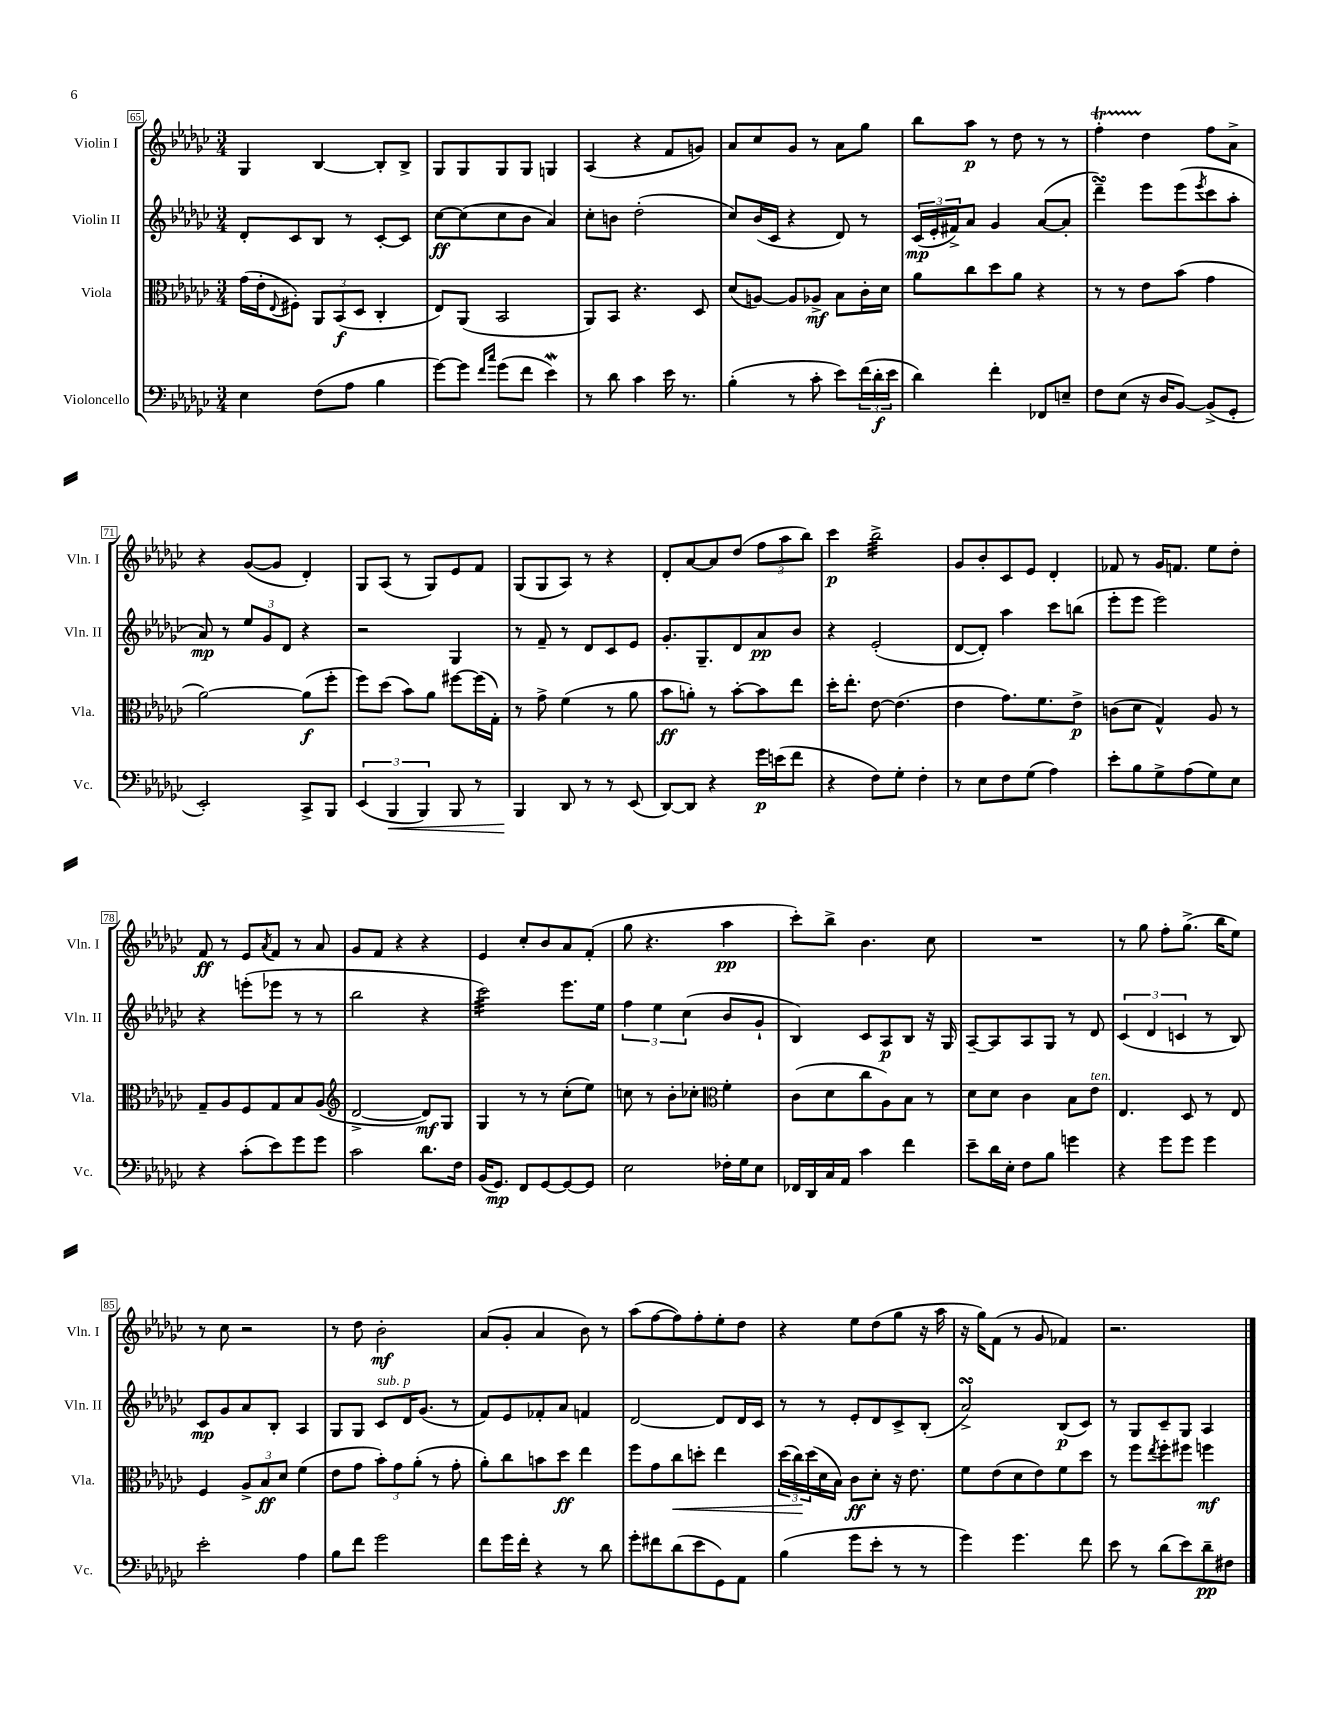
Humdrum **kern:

**kern	**kern	**kern	**kern
*staff4	*staff3	*staff2	*staff1
*clefF4	*clefC3	*clefG2	*clefG2
*k[b-e-a-d-g-c-]	*k[b-e-a-d-g-c-]	*k[b-e-a-d-g-c-]	*k[b-e-a-d-g-c-]
*M3/4	*M3/4	*M3/4	*M3/4
4E-\	(16g-\LL	8d-'/L	4G-/
.	16e-'\J	.	.
.	8qqE-/	.	.
.	8F#'\J)	8c-/	.
(8F\L	12AA-/L	8B-/J	[4B-/
.	(12BB-/	.	.
8A-\J	.	8r	.
.	12D-/J	.	.
4B-\	4C-'/	[8c-'/L	8B-'/]L
.	.	8c-/]J	8B-^/J
=	=	=	=
[8g-\L)	8E-/L)	[8cc-\L	8G-/L
8g-\]J	(8AA-/J	(8cc-\]	8G-/
16qqf/LL	.	.	.
16qqcc-/JJ	.	.	.
(8g-\L	2BB-/	8cc-\	8G-/
8f\J	.	8b-\J	8G-/J
4e-\)	.	4a-/)	4G/
=	=	=	=
8r	8AA-/L)	8cc-'\L	(4A-/
8d-\	8BB-/J	8b\J	.
4c-\	4.r	(2dd-'\	4r
16e-\	.	.	8f/L
8.r	.	.	.
.	8D-/	.	8g/J)
=	=	=	=
(4B-'\	(8d-/L	8cc-/L)	8a-/L
.	[8A/J)	(16b-/L	8cc-/
.	.	16c-/JJ	.
8r	8A/]L	4r	8g-/J
8c-'\	8A-^/J	.	8r
8e-\L)	8B-\L	8d-/)	8a-\L
(24f\L	16c-'\L	8r	8gg-\J
24d-'\	.	.	.
.	16d-\JJ	.	.
24e-\JJ	.	.	.
=	=	=	=
4d-\)	8a-\L	(24c-/LL	8bb-\L
.	.	24e-'/	.
.	.	24f#^/J)	.
.	8cc-\	8a-/J	8aa-\J
4f'\	8dd-\	4g-/	8r
.	8a-\J	.	8dd-\
8FF-/L	4r	([8a-/L	8r
8E~/J	.	8a-'/]J	8r
=	=	=	=
8F\L	8r	4ddd-~\)	4ff'\
(8E-\J	8r	.	.
16r	8e-\L	8eee-\L	4dd-\
16D-/LK	.	.	.
[8BB-/J)	(8b-\J	(8eee-\	.
.	.	8qeee-/	.
(8BB-^/]L	4g-\	8ccc-\	8ff\L
8GG-'/J	.	8aa-'\J	8a-^\J
=	=	=	=
2EE-'/)	[2a-\)	8a-/)	4r
.	.	8r	.
.	.	12ee-/L	([8g-/L
.	.	12g-/	.
.	.	.	8g-/]J
.	.	12d-/J	.
8CC-^/L	(8a-\]L	4r	4d-'/)
8BBB-/J	8ff'\J	.	.
=	=	=	=
(6EE-/	8ff\L)	2r	8G-/L
.	(8dd-\J	.	(8A-/J
6BBB-/	.	.	.
.	8b-\L)	.	8r
6BBB-/)	.	.	.
.	8a-\J	.	8G-/L)
8BBB-/	[8ff#\L	4G-/	8e-/
8r	(16ff#\]L	.	8f/J
.	16G-'\JJ)	.	.
=	=	=	=
4BBB-/	8r	8r	(8G-/L
.	8g-^\	8f~/	8G-/
8DD-/	(4f\	8r	8A-/J)
8r	.	8d-/L	8r
8r	8r	8c-/	4r
(8EE-/	8a-\	8e-/J	.
=	=	=	=
[8DD-/L)	8b-\L	8.g-'/L	8d-'/L
8DD-/]J	8a'\J)	.	[8a-/
.	.	8.G-~/	.
4r	8r	.	8a-/]
.	[8b-'\L	8d-/	(8dd-/J
16g-\LL	8b-\]	8a-/	12ff\L
(16e\J	.	.	.
.	.	.	12aa-\
8f\J	8ee-\J	8b-/J	.
.	.	.	12bb-\J)
=	=	=	=
4r	16dd-'\LK	4r	4ccc-\
.	8.ee-'\J	.	.
8F\L)	[8e-\	(2e-'/	2bb-^\
8G-'\J	(4.e-\]	.	.
4F'\	.	.	.
=	=	=	=
8r	4e-\	[8d-/L	8g-/L
8E-\L	.	8d-'/]J)	8b-'/
8F\	8.g-\L)	4aa-\	8c-/
(8G-\J	.	.	8e-/J
.	8.f\	.	.
4A-\)	.	8ccc-\L	4d-'/
.	8e-^\J	(8bb\J	.
=	=	=	=
8e-'\L	(8c\L	8eee-'\L	8f-/
8B-\	8d-\J	8eee-\J	8r
8G-^\	4G-^^/)	2eee-\)	16g-/LK
.	.	.	8.f/J
(8A-\	.	.	.
8G-\)	8A-/	.	8ee-\L
8E-\J	8r	.	8dd-'\J
=	=	=	=
4r	8G-~/L	4r	8f/
.	8A-/	.	8r
(8c-'\L	8F/	(8eee'\L	8e-/L
.	.	.	8qa-/
8e-\)	8G-/	8eee-\J	8f/J
8g-\	8B-/	8r	8r
8g-\J	(8A-/J	8r	8a-/
=	=	=	=
*	*clefG2	*	*
2c-\	[2d-^/	2bb-\	8g-/L
.	.	.	8f/J
.	.	.	4r
8.d-\L	8d-/]L)	4r	4r
.	8G-/J	.	.
16F\Jk	.	.	.
=	=	=	=
(16BB-/LK	4G-/	2ccc-\)	4e-/
8.GG-/J)	.	.	.
8FF/L	8r	.	8cc-'/L
[8GG-/	8r	.	8b-/
8GG-/_	(8cc-'\L	8.eee-\L	8a-/
8GG-/]J	8ee-\J)	.	(8f'/J
.	.	16ee-\Jk	.
=	=	=	=
2E-\	8cc\	6ff\	8gg-\
.	8r	.	4.r
.	.	6ee-\	.
.	8b-'\L	.	.
.	.	(6cc-\	.
.	8cc-'\J	.	.
*	*clefC3	*	*
16F-'\LL	4f'\	8b-/L	4aa-\
16G-\J	.	.	.
8E-\J	.	8g-`/J	.
=	=	=	=
16FF-/LL	(8c-\L	4B-/)	8ccc-'\L)
16DD-/	.	.	.
16C-/	8d-\	.	8bb-^\J
16AA-/JJ	.	.	.
4c-\	8cc-\	8c-/L	4.b-\
.	8A-\)	8A-/	.
4f\	8B-\J	8B-/J	.
.	8r	16r	8cc-\
.	.	16G-/	.
=	=	=	=
8e-~\L	8d-\L	[8A-~/L	2.r
16d-\L	8d-\J	8A-/]	.
16E-'\JJ	.	.	.
8F\L	4c-\	8A-/	.
8B-\J	.	8G-/J	.
4g\	8B-\L	8r	.
.	8e-\J	8d-/	.
=	=	=	=
4r	4.E-/	(6c-/	8r
.	.	.	8gg-\
.	.	6d-/	.
8g-\L	.	.	8ff'\L
.	.	6c/	.
8g-\J	8D-/	.	(8.gg-^\J
4g-\	8r	8r	.
.	.	.	16bb-\LK
.	8E-/	8B-/)	8ee-\J)
=	=	=	=
2e-'\	4F/	8c-/L	8r
.	.	8g-/	8cc-\
.	12A-^/L	8a-/	2r
.	12B-/	.	.
.	.	8B-'/J	.
.	12d-/J	.	.
4A-\	(4f\	4A-/	.
=	=	=	=
8B-\L	8e-\L	8G-/L	8r
8f\J	8g-\J	8G-/J	8dd-\
2g-\	12b-'\L)	8c-/L	2b-'\
.	12g-\	.	.
.	.	16d-/K	.
.	(12a-'\J	.	.
.	.	(8.g-/J	.
.	8r	.	.
.	8g-'\	8r	.
=	=	=	=
8f\L	8a-'\L)	8f/L)	(8a-/L
16g-\L	8cc-\	8e-/	8g-'/J
16f'\JJ	.	.	.
4r	8b\	8f-'/	4a-/
.	8dd-\J	8a-/J	.
8r	4ee-\	4f/	8b-\)
8d-\	.	.	8r
=	=	=	=
8g-'\L	8ff\L	[2d-/	(8aa-\L
8f#\	8g-\	.	[8ff\
(8d-\	8cc-\	.	8ff\])
8e-\	8dd'\J	.	8ff'\
8GG-\)	4ee-\	8d-/]L	8ee-'\
8AA-\J	.	16d-/L	8dd-\J
.	.	16c-/JJ	.
=	=	=	=
(4B-\	(24dd-\LL	8r	4r
.	24cc-\)	.	.
.	(24dd-\	.	.
.	16d-\	8r	.
.	16B-\JJ)	.	.
8g-\L	8c-\L	8e-'/L	8ee-\L
8e-'\J	8d-'\J	8d-/	(8dd-\
8r	16r	8c-^/	8gg-\J
.	8.e-\	.	.
8r	.	(8B-'/J	16r
.	.	.	16aa-\
=	=	=	=
4g-\)	8f\L	2a-^/)	16r
.	.	.	16gg-\LK)
.	(8e-\	.	(8f\J
4.g-\	8d-\	.	8r
.	8e-\)	.	8g-/
.	8f\	(8B-/L	4f-/)
8f\	8dd-\J	8c-/J)	.
=	=	=	=
8e-\	8r	8r	2.r
8r	8ff\L	8G-/L	.
.	8qee-/	.	.
(8d-\L	8ff'\	8c-~/	.
8e-\)	8ff#\J	8G-/J	.
8d-~\	4ff\	4A-/	.
8F#\J	.	.	.
==	==	==	==
*-	*-	*-	*-
